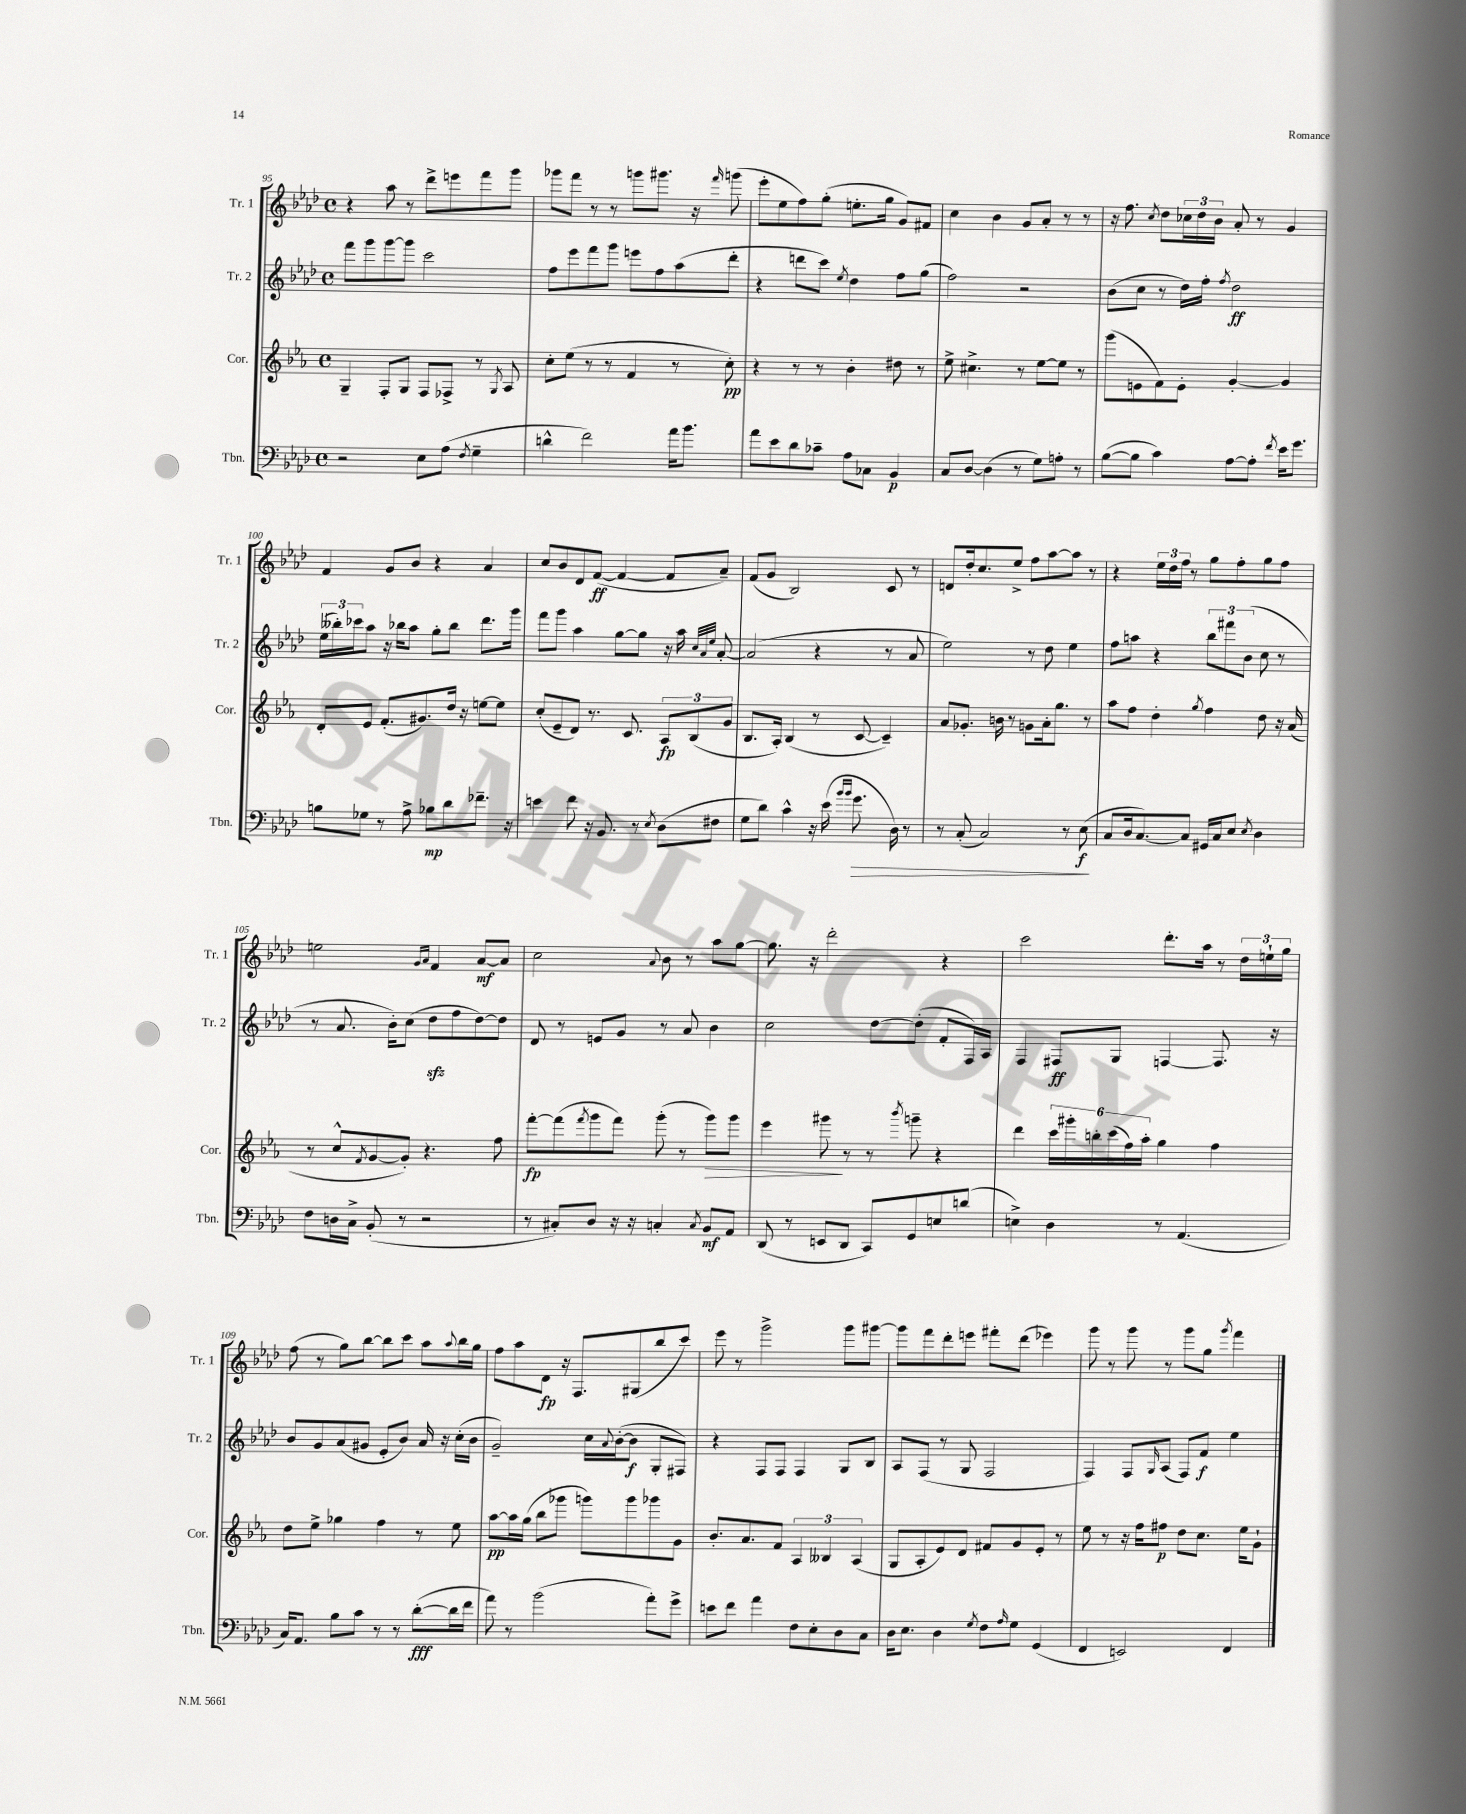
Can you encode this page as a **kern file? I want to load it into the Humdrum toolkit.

**kern	**dynam	**kern	**dynam	**kern	**dynam	**kern	**dynam
*part4	*part4	*part3	*part3	*part2	*part2	*part1	*part1
*staff4	*staff4	*staff3	*staff3	*staff2	*staff2	*staff1	*staff1
*I"Tbn.	*	*I"Cor.	*	*I"Tr. 2	*	*I"Tr. 1	*
*I'Tbn.	*	*I'Cor.	*	*I'Tr. 2	*	*I'Tr. 1	*
*clefF4	*	*clefG2	*	*clefG2	*	*clefG2	*
*k[b-e-a-d-]	*	*k[b-e-a-]	*	*k[b-e-a-d-]	*	*k[b-e-a-d-]	*
*M4/4	*	*M4/4	*	*M4/4	*	*M4/4	*
*met(c)	*	*met(c)	*	*met(c)	*	*met(c)	*
=95	=95	=95	=95	=95	=95	=95	=95
2r	.	4G~/	.	8fff\L	.	4r	.
.	.	.	.	8ggg\	.	.	.
.	.	8F'/L	.	[8ggg\	.	8aa-\	.
.	.	8G/J	.	8ggg\J]	.	8r	.
8E-\L	.	8F/L	.	2ccc\	.	8ddd-^\L	.
(8A-\J	.	8F-X^/J	.	.	.	8eeen\	.
8qF/	.	.	.	.	.	.	.
4G~\	.	8r	.	.	.	8fff\	.
.	.	8qG/	.	.	.	.	.
.	.	8A-/	.	.	.	8ggg\J	.
=96	=96	=96	=96	=96	=96	=96	=96
4dn^^\	.	8cc'\L	.	8ff\L	.	8ggg-X\L	.
.	.	(8ee-\J	.	8eee-\	.	8fff\J	.
2f\)	.	8r	.	8fff\	.	8r	.
.	.	8r	.	8ggg\J	.	8r	.
.	.	4f/	.	8eeen\L	.	8gggn\L	.
.	.	.	.	8ff\	.	8.ggg#X\J	.
16a-\KL	.	8r	.	(8aa-\	.	.	.
8.b-\J	.	.	.	.	.	16r	.
.	.	.	.	.	.	16qqfff/	.
.	.	8cc'\)	pp	8ddd-'\J	.	(8gggn\	.
=97	=97	=97	=97	=97	=97	=97	=97
8a-\L	.	4r	.	4r	.	8eee-'\L	.
8e-\	.	.	.	.	.	8ee-\	.
8d-\	.	8r	.	8dddn\L	.	8ff\)	.
8c-X~\J	.	8r	.	8ccc\J)	.	(8gg'\J	.
.	.	.	.	8qee-/	.	.	.
8A-\L	.	4b-'\	.	4dd-\	.	8.een'\L	.
8C-X\J	.	.	.	.	.	.	.
.	.	.	.	.	.	16gg\Jk	.
4BB-/	p	8dd#X\	.	8ff\L	.	8g/L)	.
.	.	8r	.	(8gg\J	.	8f#X/J	.
=98	=98	=98	=98	=98	=98	=98	=98
8C/L	.	8ee-^\	.	2ff\)	.	4cc\	.
[8D-/J	.	4.cc#X^\	.	.	.	.	.
(4D-\]	.	.	.	.	.	4b-\	.
8r	.	8r	.	2r	.	8g/L	.
8G\L)	.	[8ee-\L	.	.	.	8a-'/J	.
8An'\J	.	8ee-\J]	.	.	.	8r	.
8r	.	8r	.	.	.	8r	.
=99	=99	=99	=99	=99	=99	=99	=99
([8B-\L	.	(8ggg\L	.	(8b-\L	.	16r	.
.	.	.	.	.	.	8.ff\	.
8B-\J]	.	8en\	.	8cc\J	.	.	.
.	.	.	.	.	.	8qcc/	.
4c\)	.	8f\)	.	8r	.	8dd-\L	.
.	.	8e'\J	.	16dd-\LL)	.	24cc-X\L	.
.	.	.	.	.	.	24dd-\	.
.	.	.	.	16ff'\JJ	.	.	.
.	.	.	.	.	.	24b-\JJ	.
.	.	.	.	8qff/	.	.	.
[8A-\L	.	[4g'/	.	2dd-\	ff	8a-'/	.
8A-'\J]	.	.	.	.	.	8r	.
8qf/	.	.	.	.	.	.	.
16e-\KL	.	4g/]	.	.	.	4g/	.
8.g\J	.	.	.	.	.	.	.
!!LO:LB:g=z
=100	=100	=100	=100	=100	=100	=100	=100
8Bn\L	.	8d'/L	.	(24ee-\LL	.	4f/	.
.	.	.	.	24bb--X'\)	.	.	.
.	.	.	.	24ccc-X\J	.	.	.
8G-X\J	.	8e-/J	.	8aa-\J	.	.	.
8r	.	(8.f'/L	.	16r	.	8g/L	.
.	.	.	.	16bb-X\KL	.	.	.
8A-^\	.	.	.	8aa-\J	.	8b-/J	.
.	.	8.g#X/)	.	.	.	.	.
8B-X\L	mp	.	.	8gg'\L	.	4r	.
8d-\	.	16dd/Jk	.	8bb-\J	.	.	.
.	.	16r	.	.	.	.	.
8.f-X~\J	.	[8een\L	.	8.ddd-\L	.	4a-/	.
.	.	8ee\J]	.	.	.	.	.
16r	.	.	.	16ggg\Jk	.	.	.
=101	=101	=101	=101	=101	=101	=101	=101
4en\	.	(8cc'/L	.	8fff\L	.	8cc/L	.
.	.	8e-~/	.	8ggg\J	.	8b-/	.
8f\	.	8d/J)	.	4aa-\	.	8d-/	.
16r	.	8.r	.	.	.	([8f/J	ff
8.BB-/	.	.	.	.	.	.	.
.	.	.	.	[8gg\L	.	4f/_	.
.	.	8.c/	.	.	.	.	.
8r	.	.	.	8gg\J]	.	.	.
8qE-/	.	.	.	.	.	.	.
(8D-\L	.	12A-/L	fp	16r	.	8f/L]	.
.	.	.	.	16aa-\	.	.	.
.	.	(12B-/	.	.	.	.	.
.	.	.	.	32qqcc/LLL	.	.	.
.	.	.	.	32qqa-/	.	.	.
.	.	.	.	32qqee-/JJJ	.	.	.
8F#X\J	.	.	.	[8a-'/	.	8a-~/J)	.
.	.	12g/J	.	.	.	.	.
=102	=102	=102	=102	=102	=102	=102	=102
8G\L	.	8.B-/L	.	(2a-/]	.	(8f/L	.
8d-\J)	.	.	.	.	.	8g/J	.
.	.	16A-'/Jk)	.	.	.	.	.
4c^^\	.	(4B-/	.	.	.	2B-/)	.
16r	.	8r	.	4r	.	.	.
(16e-\	.	.	.	.	.	.	.
16qqb-/LL	.	.	.	.	.	.	.
16qqb-/JJ	.	.	.	.	.	.	.
!	!LO:HP:b	!	!	!	!	!	!
8.g\	>	[8c/	.	.	.	.	.
.	.	4c~/])	.	8r	.	8c/	.
16D-\)	.	.	.	.	.	.	.
8r	.	.	.	8a-/	.	8r	.
=103	=103	=103	=103	=103	=103	=103	=103
8r	.	8a-/L	.	2ee-\)	.	8dn/L	.
(8C'/	.	8.g-X'/J	.	.	.	16dd-'/k	.
.	.	.	.	.	.	8.cc/	.
2C/)	.	.	.	.	.	.	.
.	.	16bn\	.	.	.	.	.
.	.	8r	.	.	.	8ee-^/J	.
.	.	8gn\L	.	8r	.	8ff\L	.
.	.	16a-'\k	.	8dd-\	.	[8aa-\	.
.	.	8.gg\J	.	.	.	.	.
8r	.	.	.	4ee-\	.	8aa-\J]	.
(8E-\	f	8r	.	.	.	8r	.
.	]	.	.	.	.	.	.
=104	=104	=104	=104	=104	=104	=104	=104
8C/L	.	8aa-\L	.	8ff\L	.	4r	.
16D-/k	.	8ff\J	.	8aan\J	.	.	.
[8.C/)	.	.	.	.	.	.	.
.	.	4dd'\	.	4r	.	24ee-\LL	.
.	.	.	.	.	.	24dd-\	.
.	.	.	.	.	.	24ff\JJ	.
8C/J]	.	.	.	.	.	8r	.
.	.	8qgg/	.	.	.	.	.
16GG#X/LL	.	4ff\	.	12bb-\L	.	8gg\L	.
16C/J	.	.	.	.	.	.	.
.	.	.	.	12fff#X\	.	.	.
8E-/J	.	.	.	.	.	8ff'\	.
.	.	.	.	(12b-\J	.	.	.
8qE-/	.	.	.	.	.	.	.
4D-\	.	8dd\	.	8cc\	.	8gg\	.
.	.	16r	.	8r	.	8ff\J	.
.	.	(16a-/	.	.	.	.	.
!!LO:LB:g=z
=105	=105	=105	=105	=105	=105	=105	=105
8F\L	.	8r	.	8r	.	2een\	.
16Dn\L	.	8cc^^/L	.	8.a-/	.	.	.
16C^\JJ	.	.	.	.	.	.	.
.	.	8qf/	.	.	.	.	.
(8BB-'/	.	[8g/	.	.	.	.	.
.	.	.	.	16b-'\KL)	.	.	.
8r	.	8g'/J])	.	(8cc\J	.	.	.
.	.	.	.	.	.	16qqg/LL	.
.	.	.	.	.	.	16qqa-/JJ	.
2r	.	4.r	.	8dd-zz\L	.	4f/	.
.	.	.	.	8ff\	.	.	.
.	.	.	.	[8dd-\)	.	[8a-/L	mf
.	.	8ff\	.	8dd-\J]	.	8a-/J]	.
=106	=106	=106	=106	=106	=106	=106	=106
8r	.	[8fff'\L	fp	8d-/	.	2cc\	.
8C#X'/L)	.	(8fff\]	.	8r	.	.	.
.	.	8qfff/	.	.	.	.	.
8D-/J	.	8ggg\	.	8en/L	.	.	.
16r	.	8fff\J)	.	8g/J	.	.	.
16r	.	.	.	.	.	.	.
.	.	.	.	.	.	8qqa-/	.
4Cn'/	.	(8ggg'\	.	8r	.	8b-\	.
.	.	8r	.	8a-/	.	8r	.
8qC/	.	.	.	.	.	.	.
!	!	!	!LO:HP:b	!	!	!	!
8BB-/L	mf	8ggg\L)	>	4b-\	.	8aa-\L	.
8AA-/J	.	8ggg\J	.	.	.	[8gg\J	.
=107	=107	=107	=107	=107	=107	=107	=107
(8DD-/	.	4eee-\	.	2cc\	.	8.gg\]	.
8r	.	.	.	.	.	.	.
.	.	.	.	.	.	16r	.
8EEn/L	.	8ggg#X\	.	.	.	2ddd-'\	.
8DD-/J	.	8r	]	.	.	.	.
8CC/L)	.	8r	.	[8dd-\L	.	.	.
.	.	8qbbb-/	.	.	.	.	.
8GG/	.	8gggn~\	.	(8dd-'\J]	.	.	.
8En/	.	4r	.	8f'/L	.	4r	.
(8dn/J	.	.	.	16F/L)	.	.	.
.	.	.	.	16A-/JJ	.	.	.
=108	=108	=108	=108	=108	=108	=108	=108
4En^\)	.	4ddd\	.	4F/	.	2ccc\	.
4D-\	.	24ccc\LL	.	8F#X/L	ff	.	.
.	.	24ggg#X'\	.	.	.	.	.
.	.	24bbn'\	.	.	.	.	.
.	.	(24ccc\	.	8G/J	.	.	.
.	.	24ff\)	.	.	.	.	.
.	.	24aa-'\JJ	.	.	.	.	.
8r	.	4gg\	.	[4Fn/	.	8.ddd-'\L	.
(4.AA-/	.	.	.	.	.	.	.
.	.	.	.	.	.	16aa-\Jk	.
.	.	4ff\	.	8.F/]	.	8r	.
.	.	.	.	.	.	24dd-\LL	.
.	.	.	.	.	.	24een`\	.
.	.	.	.	16r	.	.	.
.	.	.	.	.	.	24gg\JJ	.
!!LO:LB:g=z
=109	=109	=109	=109	=109	=109	=109	=109
16C/KL)	.	8dd\L	.	8b-/L	.	(8ff\	.
8.AA-/J	.	.	.	.	.	.	.
.	.	8ee-^\J	.	8g/	.	8r	.
8B-\L	.	4gg-X\	.	(8a-/	.	8gg\L)	.
8c\J	.	.	.	8g#X/J	.	[8bb-\J	.
8r	.	4ff\	.	8e-'/L	.	8bb-\L]	.
8r	.	.	.	8b-/J)	.	8ccc\J	.
([8d-'\L	fff	8r	.	16a-/	.	8aa-\L	.
.	.	.	.	16r	.	.	.
.	.	.	.	.	.	8qqaa-/	.
16d-\L]	.	8ee-\	.	(16cc'\LL	.	16bb-\L	.
16f\JJ	.	.	.	16b-\JJ	.	16gg\JJ	.
=110	=110	=110	=110	=110	=110	=110	=110
8a-\)	.	[8aa-\L	pp	2g~/)	.	8ff\L	.
8r	.	16aa-\L]	.	.	.	8aa-\	.
.	.	(16gg\JJ	.	.	.	.	.
(2b-\	.	8bb-\L	.	.	.	8d-\J	fp
.	.	8ggg-X\J	.	.	.	16r	.
.	.	.	.	.	.	8.F/L	.
.	.	8gggn\L)	.	16cc\LL	.	.	.
.	.	.	.	8qqa-/	.	.	.
.	.	.	.	([16b-'\J	.	.	.
.	.	8ggg\	.	8b-\J]	f	(8G#X/	.
8a-'\L)	.	8ggg-X\	.	8G'/L	.	8bb-/	.
8g^\J	.	8g\J	.	8F#X/J)	.	8ccc/J)	.
=111	=111	=111	=111	=111	=111	=111	=111
8en\L	.	8.b-'/L	.	4r	.	8eee-\	.
8f\J	.	.	.	.	.	8r	.
.	.	8.a-/	.	.	.	.	.
4a-\	.	.	.	8F/L	.	2ggg^\	.
.	.	8f/J	.	8F/J	.	.	.
8F\L	.	6A-/	.	4F/	.	.	.
8E-'\	.	.	.	.	.	.	.
.	.	6B--X/	.	.	.	.	.
8D-\	.	.	.	8G/L	.	8ggg\L	.
.	.	(6A-/	.	.	.	.	.
8C\J	.	.	.	8B-/J	.	[8ggg#X\J	.
=112	=112	=112	=112	=112	=112	=112	=112
16D-\KL	.	8G/L	.	8A-/L	.	8ggg#\L]	.
8.E-\J	.	.	.	.	.	.	.
.	.	8A-'/	.	(8F/J	.	8fff\	.
4D-\	.	8e-/)	.	8r	.	8ddd-'\	.
.	.	8d/J	.	8G/	.	8eeen\J	.
8qG/	.	.	.	.	.	.	.
8F\L	.	8f#X/L	.	2F/	.	8fff#X'\L	.
16qqA-/	.	.	.	.	.	.	.
8G\J	.	8g/	.	.	.	(8ddd-\J	.
(4GG/	.	8e-'/J	.	.	.	4eee-X\)	.
.	.	8r	.	.	.	.	.
=113	=113	=113	=113	=113	=113	=113	=113
4FF/	.	8ee-\	.	4F/)	.	8ggg\	.
.	.	8r	.	.	.	8r	.
2EEn/)	.	16r	.	8F/L	.	8ggg\	.
.	.	16ff\KL	.	.	.	.	.
.	.	.	.	16qqG/	.	.	.
.	.	8ff#X\J	p	(8A-/J	.	8r	.
.	.	8dd\L	.	8F/L)	.	8ggg\L	.
.	.	8.cc\J	.	8f/J	f	8gg\J	.
.	.	.	.	.	.	8qggg/	.
4FF/	.	.	.	4ee-\	.	4fff\	.
.	.	16ee-\KL	.	.	.	.	.
.	.	8g`\J	.	.	.	.	.
==	==	==	==	==	==	==	==
*-	*-	*-	*-	*-	*-	*-	*-
